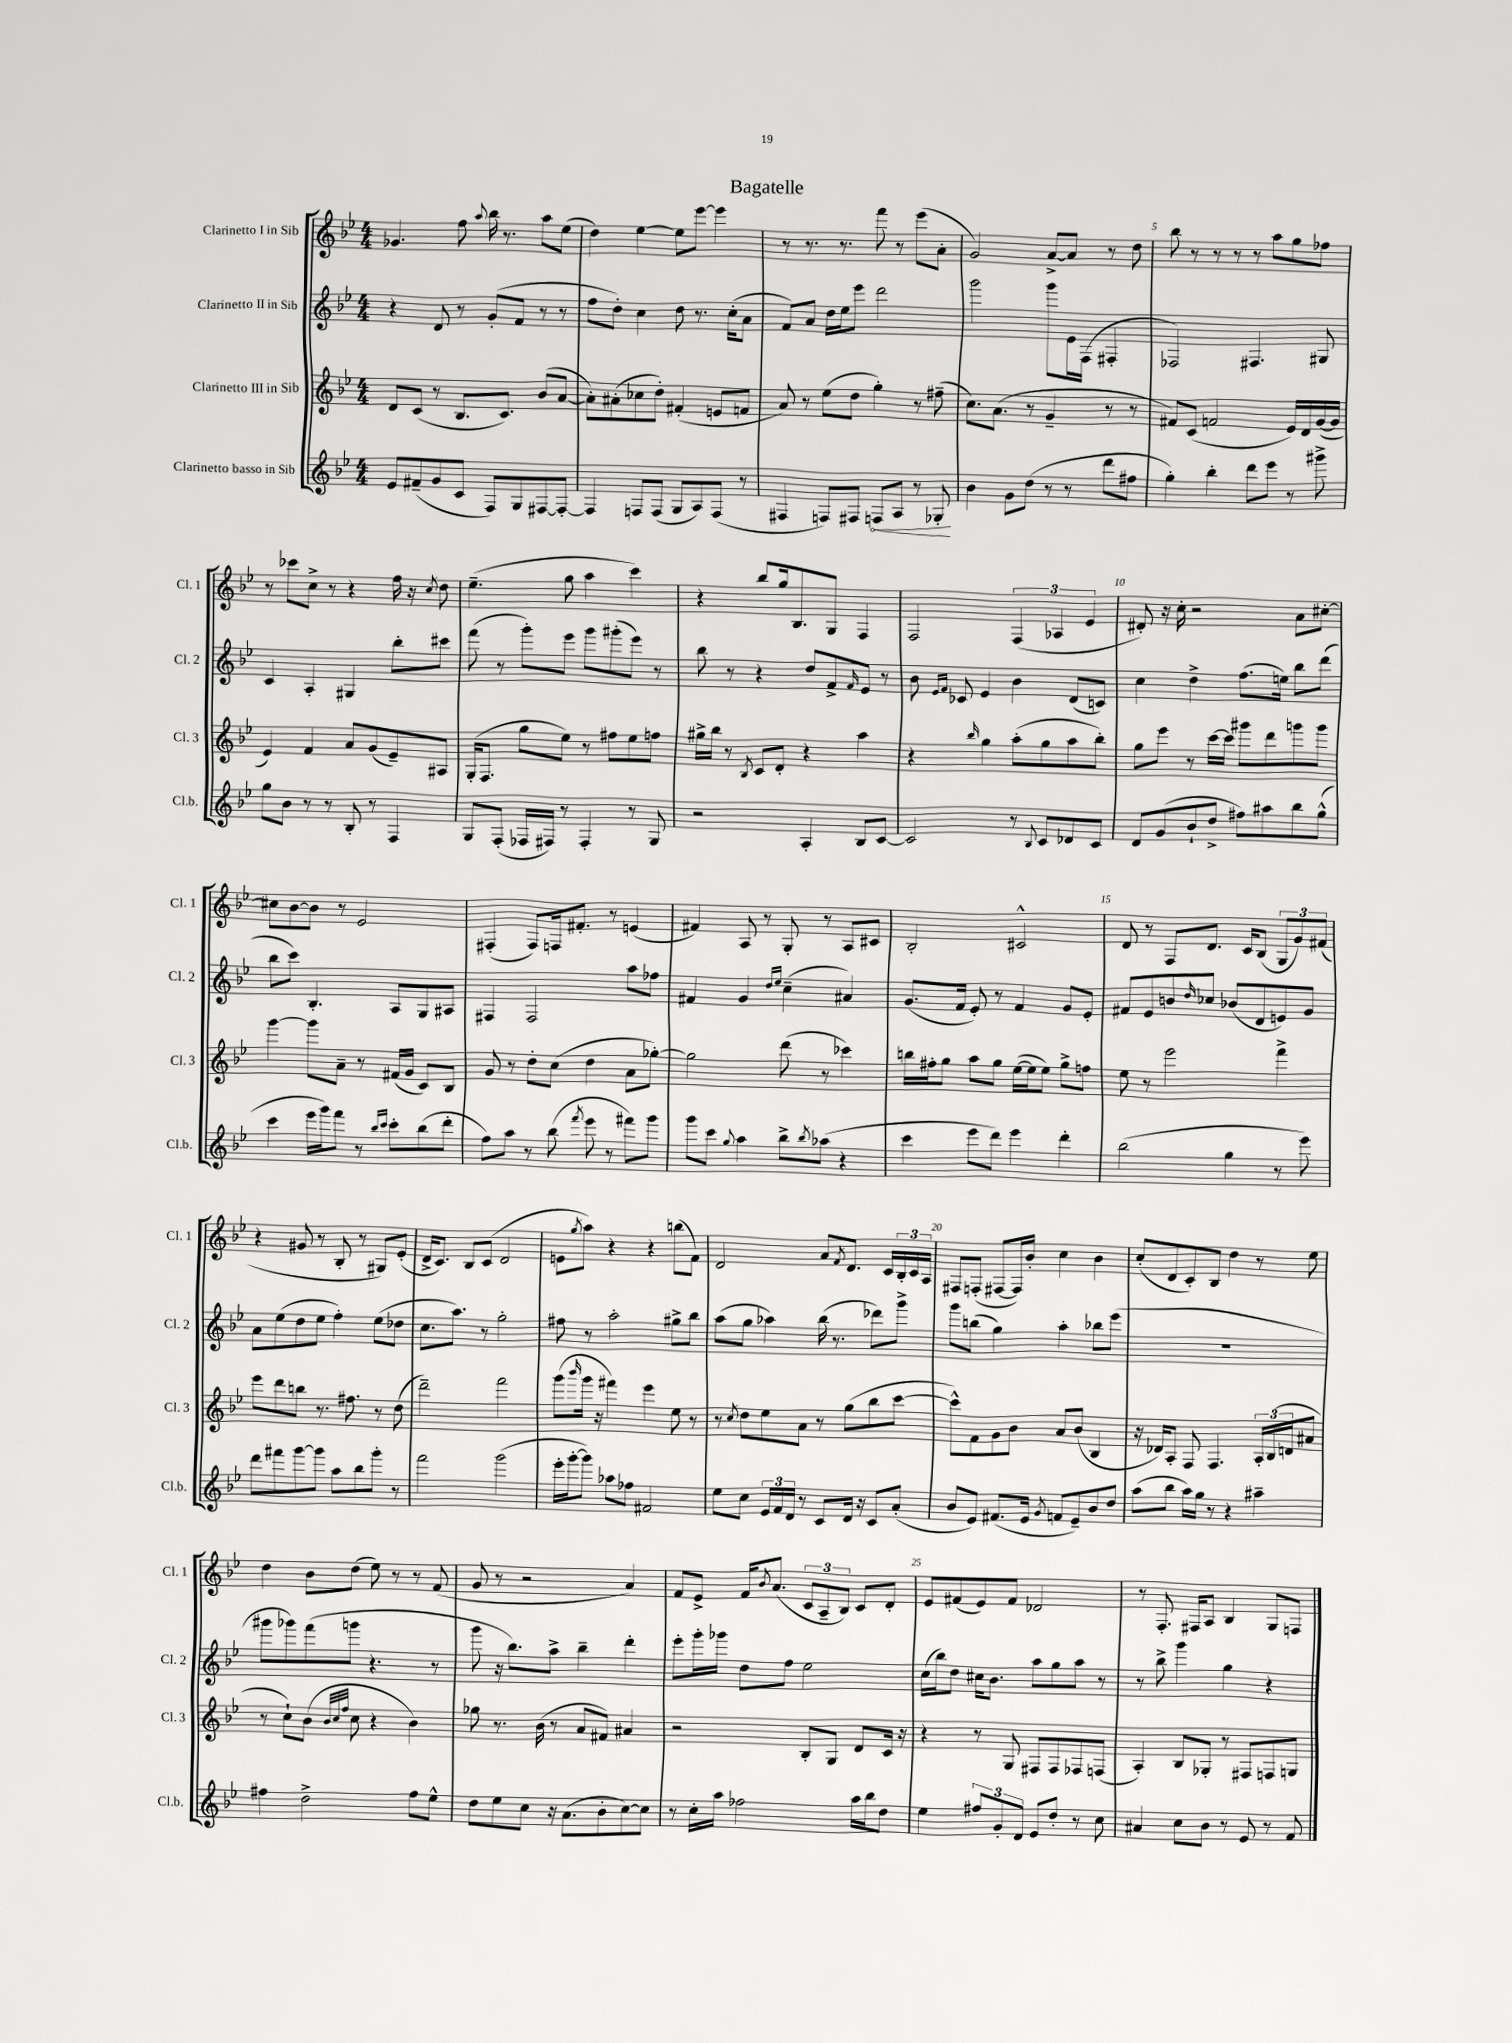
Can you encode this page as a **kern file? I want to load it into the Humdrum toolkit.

**kern	**kern	**kern	**kern
*staff4	*staff3	*staff2	*staff1
*clefG2	*clefG2	*clefG2	*clefG2
*k[b-e-]	*k[b-e-]	*k[b-e-]	*k[b-e-]
*M4/4	*M4/4	*M4/4	*M4/4
8e-	8d	4r	4.g-
(8f#~	(8c	.	.
8g	8r	8d	.
8c	8.B-	8r	8ff
.	.	.	8qqaa
8F)	.	(8g'	16bb-
.	8.c)	.	8.r
8G	.	8f	.
[8F#	(8b-	8r	8aa
8F#'_	[8a	8r	(8ee-
=	=	=	=
4F#]	8a'])	8ff	4dd)
.	(8a#'	8dd')	.
8F	8cc-	4cc	[4ee-
(8F	8dd')	.	.
8G	(4f#'	8dd	8ee-]
8A)	.	8.r	[8eee-
(8F	8e	.	4eee-]
.	.	(16cc'	.
8r	8f	8a	.
=	=	=	=
4F#	8a)	8f)	8r
.	8r	8a	8.r
8F)	(8ee-	16dd	.
.	.	16ee-	8.r
8F#	8dd	8eee-	.
8F	4gg')	2ddd	8fff
8A	.	.	8r
8r	8r	.	(8eee-
8G-'	(8ff#~	.	8a'
=	=	=	=
4b-	8.cc)	2ggg	2g)
.	(8.a	.	.
8g	.	.	.
(8dd	8r	.	.
8r	4g~	8ggg	[8a^
8r	.	16e-	8a]
.	.	(16F	.
8ddd	8r	4F#'	8r
8ff#	8r	.	8dd
=	=	=	=
4gg')	8f#)	2F-)	8bb-
.	(8c	.	8r
4bb-'	2f	.	8r
.	.	.	8r
8ddd	.	4.F#	8r
8eee-	.	.	8aa
8r	16e-)	.	8gg
.	16d	.	.
8ggg#^	([16g	8G#	8ff-
.	16g]	.	.
=	=	=	=
8gg	4e-)	4c	8r
8b-	.	.	8ccc-
8r	4f	4A'	8cc^
8r	.	.	8r
8B-'	8a	4G#	4r
8r	(8g	.	.
4F	8e-~)	8bb-'	16ff
.	.	.	16r
.	.	.	8qcc
.	8A#	8ccc#	8dd
=	=	=	=
8G	(16G'	(8fff	(4.ee-~
.	8.F	.	.
(8F'	.	8r	.
16F-	8gg	8ggg')	.
16F#)	.	.	.
8r	8ee-)	8eee-	8gg
4F#'	8r	8ggg	4aa
.	8ff#	(8ggg#'	.
8r	8ee-	8eee-)	4ccc)
8G	8ff	8r	.
=	=	=	=
2r	16gg#^	8bb-	4r
.	16bb-	.	.
.	8r	8r	.
.	8qB-	.	.
.	8c	4r	8bb-
.	8d'	.	16gg
.	.	.	8.B-
4A'	4r	8dd	.
.	.	8f^	8G
.	.	16qqf	.
8B-	4aa	8e-	4F
[8c	.	8r	.
=	=	=	=
2c]	4r	8b-	2F
.	.	16qqe-	.
.	.	16qqf	.
.	.	8c-	.
.	16qqbb-	.	.
.	4gg	4e-	.
8r	(8aa'	4b-	(6F
8qqB-	.	.	.
8c	8gg	.	.
.	.	.	6A-
8d-	8aa	(8d	.
.	.	.	6e-
8c	8bb-')	8c)	.
=	=	=	=
8d	8gg	4cc	8d#')
(8g	8eee-	.	16r
.	.	.	16cc'
8b-`	8r	4dd^	2r
8dd^	[16ccc	.	.
.	16ccc]	.	.
8ff#)	8ggg#	(8.ff	.
8aa#	8ddd	.	.
.	.	16ee)	.
8bb-	8ggg	8bb-	8a
(8gg^^	8ggg	(8ddd	[8cc#'
=	=	=	=
4ccc	[4ggg	8bb-	8cc#]
.	.	8ccc)	[8b-
16eee-	8ggg]	4.B-'	8b-]
16ggg)	.	.	.
8fff	8a~	.	8r
8r	8r	.	2e-
16qqbb-	.	.	.
16qqccc	.	.	.
8ccc'	(16f#	8A	.
.	16g	.	.
(8bb-	8c)	8G	.
8ddd'	8B-	8A#	.
=	=	=	=
8ff)	8g	4F#	(4F#'
8aa	8r	.	.
8r	8dd'	2F#	8F#)
(8bb-	(8cc	.	16F
.	.	.	8.f#'
8qfff	.	.	.
8eee-	4dd	.	.
8r	.	.	8r
8fff#)	8a	8aa	(4e
8ggg	[8gg-')	8ff-	.
=	=	=	=
8ggg	2gg-]	4f#	4f#)
8ccc	.	.	.
8qqgg	.	.	.
4aa	.	4g	8A
.	.	.	8r
.	.	16qqdd	.
.	.	16qqee-	.
8bb-^	(8ddd	(4cc~	8G'
8qbb-	.	.	.
(8aa-	8r	.	8r
4r	4ccc-)	4a#)	8A
.	.	.	8c#
=	=	=	=
4ccc	16bb	(8.g	2B-'
.	16ff#'	.	.
.	8gg	.	.
.	.	16f	.
8eee-	8aa	8e-')	.
8ddd)	8gg	8r	.
4eee-	([16ee-	4f	2c#^^
.	16ee-]	.	.
.	8ee-)	.	.
4ddd'	8gg^	8g	.
.	8ff	8e-'	.
=	=	=	=
(2bb-	8ee-	8f#	8d
.	8r	8e-	8r
.	2eee-	8b	8F
.	.	16qqdd	.
.	.	8cc-	8.d
4gg	.	(8b-	.
.	.	.	16c
.	.	8d	(8B-
8r	4fff^	8e)	12G
.	.	.	12g)
8eee-)	.	8g	.
.	.	.	(12f#
=	=	=	=
8ddd	8eee-	8a	4r
8fff#	8ddd	(8ee-	.
[8ggg	8bb	8dd	8g#
8ggg]	8.r	8ee-	8r
8aa	.	4ff')	8B-'
.	8.ff#	.	.
8bb-	.	.	8r
8ggg'	8r	(8ee-	8G#)
8r	(8dd	8dd-	(8e-'
=	=	=	=
2fff	2ddd~)	8.cc	16d^
.	.	.	8.c)
.	.	8.aa)	.
.	.	.	8B-
.	.	8r	(8c
(2ggg	2fff	2gg'	2d
=	=	=	=
16eee-'	(8ggg	8ff#	8e
[16ggg'	.	.	.
.	16qqbbb-	.	8qgg
8ggg])	16ggg	8r	8aa)
.	16r	.	.
8aa-	4fff#)	2aa'	4r
8ff-	.	.	.
2f#	4eee-	.	4r
.	8ee-	8gg#^	(8bb
.	8r	8bb-	8f)
=	=	=	=
8ee-	8r	(8aa	2d
.	8qcc	.	.
8cc	8dd	8gg	.
24e-	8ee-	4aa-)	.
24f	.	.	.
24d	.	.	.
8r	8a	.	.
8c	8r	(16bb-	8a
.	.	8.r	.
.	.	.	8qf
16d	(8gg	.	8.d
16r	.	.	.
8c	8bb-	8ddd-)	.
.	.	.	16c
(8a'	[8ccc	8ggg^	24B-'
.	.	.	24c
.	.	.	24A
=	=	=	=
8b-	8ccc^^])	8ggg	8F#
8e-)	8f	(8bb	(8F'
(8.f#	8g	4gg)	[8F#
.	8b-	.	16F#])
16e-	.	.	16b-'
8qg	.	.	.
8f	8a	4aa'	4cc
8e-~)	(8b-	.	.
8b-	4B-	8bb-	4b-
8dd	.	(8eee-	.
=	=	=	=
(8aa	16r	1r	(8cc'
.	16d-)	.	.
8bb-	8A'	.	8d
16aa)	8F	.	8c')
16gg	.	.	.
8r	4.F	.	8B-
4r	.	.	4dd
4aa#~	24A'	.	8r
.	(24B-	.	.
.	24d	.	.
.	8a#	.	8ee-
=	=	=	=
4ff#	8r	8ggg#	4dd
.	8cc`)	8ggg-)	.
2dd^	(8b-	(8fff	8b-
.	32qqb-	.	.
.	32qqcc	.	.
.	32qqff	.	.
.	8cc	8ggg	(8dd
.	4r	4.r	8ee-)
.	.	.	8r
8ff#	4b-)	.	8r
8ee-^^	.	8r	(8f
=	=	=	=
8dd	8gg-	8ggg	8g
8ee-	8.r	16r	8r
.	.	8.bb-)	.
8cc	.	.	2r
.	(16b-	.	.
16r	8r	8aa^	.
(8.a	.	.	.
.	8a	4bb-~	.
8b-'	8f#)	.	.
[8cc)	4a#	4ddd'	4a)
8cc]	.	.	.
=	=	=	=
8r	2r	8eee-'	8f
16cc'	.	16ggg'	8e-^
16aa	.	16ggg-	.
2ff-	.	8dd	16f
.	.	.	8qb-
.	.	.	(8.a
.	.	8ff	.
.	8B-'	2ee-	12c
.	.	.	12A~
.	8G	.	.
.	.	.	12B-)
16aa	8d	.	8c
16bb-	.	.	.
8dd	16c	.	8d'
.	16r	.	.
=	=	=	=
4ee-	4r	(16cc	8e-
.	.	16bb-)	.
.	.	8dd	(8f#
12ff#	8r	16cc#	8e-)
.	.	8.b-	.
12g'	.	.	.
.	8G	.	8f#
12d	.	.	.
8e-	8F#	8aa	2d-
8dd'	8F#	8gg	.
8r	8F-	8aa	.
8cc	(8F	8r	.
=	=	=	=
4a#	4A')	8r	8r
.	.	8bb-^	8.F'
8cc	8B-	4ggg	.
.	.	.	16F#
8b-	8G-'	.	8A
8r	8r	4gg	4B-
8e-	8F#	.	.
8r	8F	4r	8G
8f	8G	.	8F
==	==	==	==
*-	*-	*-	*-
